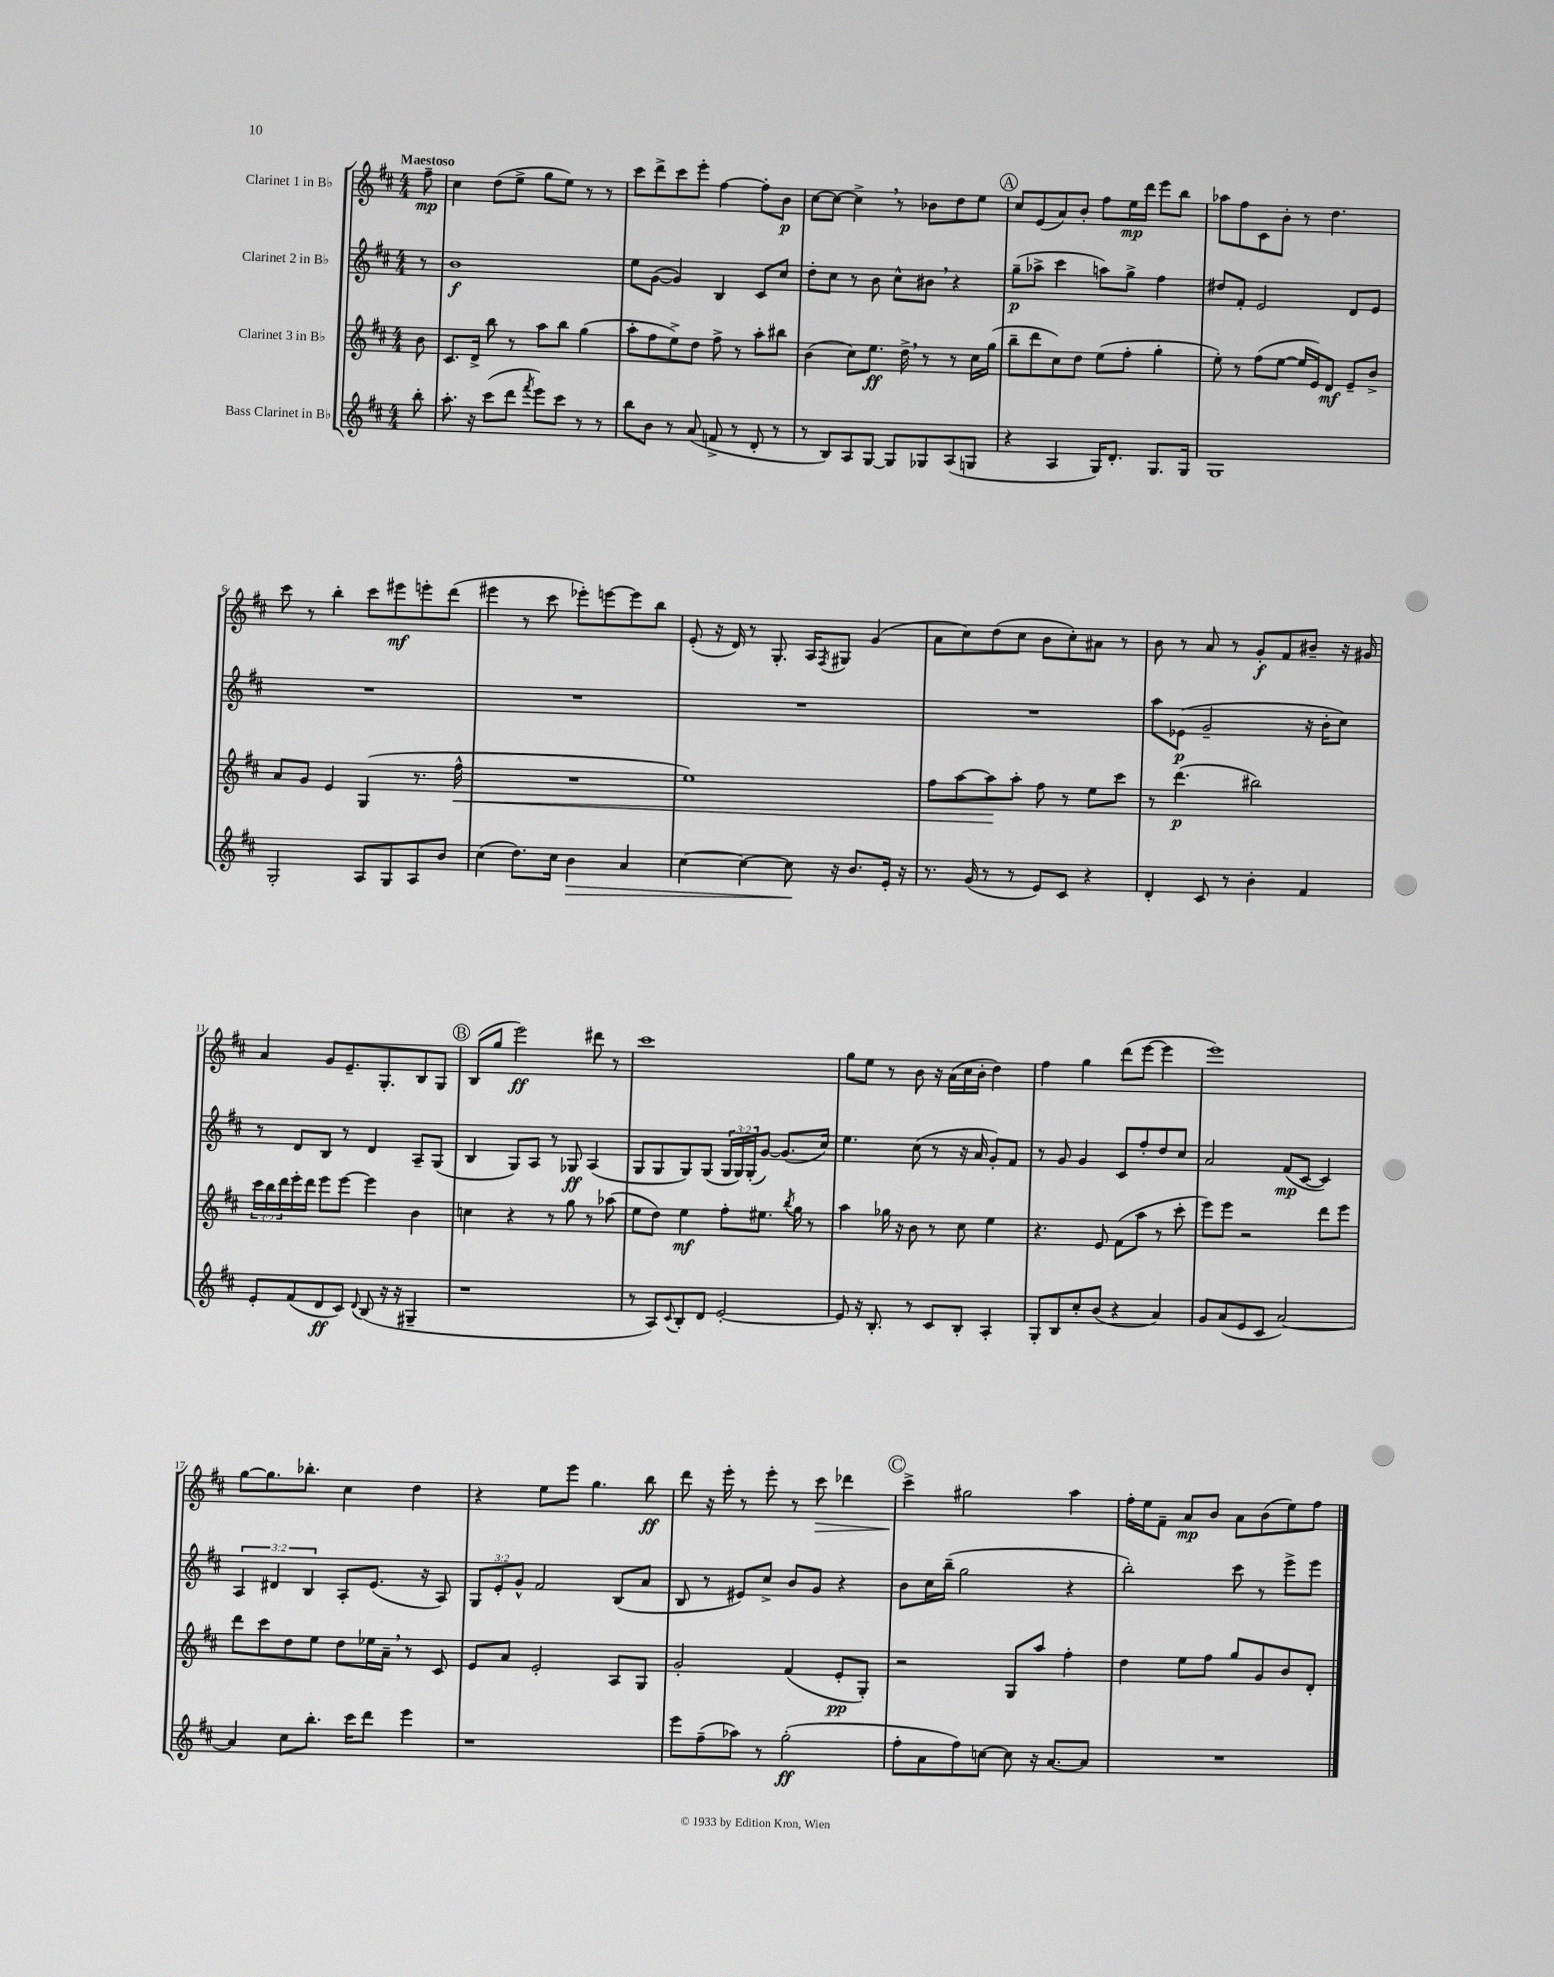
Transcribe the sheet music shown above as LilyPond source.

<<
\new StaffGroup <<
\new Staff = "s0" \with { instrumentName = "Clarinet 1 in Bb" } {
    \clef treble \key d \major \numericTimeSignature \time 4/4 \partial 8 \tempo "Maestoso"
    fis''8--\mp |
    cis''4 d''8( e''8-> g''8 e''8) r8 r8 |
    cis'''8 d'''8-> cis'''8 e'''8-. fis''4~ fis''8-. b'8\p |
    cis''8~ cis''8~ cis''4-> \breathe r8 bes'8 d''8 e''8 |
    \mark \markup { \circle "A" } cis''8 e'8( a'8) b'8-. fis''8 e''16\mp d'''16 e'''8 b''8 |
    aes''8 fis''8 cis'8 b'8-. r8 d''4. |
    cis'''8 r8 b''4-. cis'''8 eis'''8\mf e'''8-. d'''8( |
    eis'''4 r8 cis'''8 ees'''8-.) e'''8~ e'''8 b''8 |
    e'8-.( r16 d'16) r8 g8.-. a16 \acciaccatura { fis8 } gis8 g'4( |
    a'8 cis''8) d''8( cis''8 b'8 cis''8-.) ais'8 r8 |
    b'8 r8 a'8 r8 g'8-.\f fis'8 bis'8-- r16 gis'16 |
    a'4 g'8 e'8.-- g8.-. b8 g8 |
    \mark \markup { \circle "B" } b8( g''8 e'''2\ff) dis'''8 r8 |
    cis'''1 |
    g''8 e''8 r8 b'8 r16 a'16( cis''16 b'16-. d''4) |
    fis''4 g''4 d'''8( e'''8~ e'''4 |
    e'''1) |
    g''8~ g''8. bes''8.-. cis''4 d''4 |
    r4 e''8 e'''8 g''4. b''8\ff |
    d'''8 r16 e'''16-. r8 e'''8-. r8 cis'''8\> des'''4 |
    \mark \markup { \circle "C" } cis'''4->\! gis''2 a''4 |
    fis''16-. e''16 fis'8-- a'8\mp b'8 a'8 b'8( e''8) fis''8 \bar "|." |
}
\new Staff = "s1" \with { instrumentName = "Clarinet 2 in Bb" } {
    \clef treble \key d \major \numericTimeSignature \time 4/4 \override Staff.TupletNumber.text = #tuplet-number::calc-fraction-text \partial 8
    r8 |
    b'1\f |
    e''8 g'8~( g'4) b4 cis'8 cis''8 |
    d''8-. cis''8 r8 b'8 cis''8-^ bis'8 \breathe r4 |
    \mark \markup { \circle "A" } g''8--\p( aes''8-> cis'''4 a''8) g''8-> fis''4 |
    dis''8 fis'8-. e'2 d'8 e'8 |
    R1 |
    R1 |
    R1 |
    R1 |
    a''8 ees'8\p( g'2-- r16 b'16-. cis''8) |
    r8 d'8 b8 r8 d'4 a8-- g8( |
    \mark \markup { \circle "B" } b4 g8) a8 r8 ges8\ff a4( |
    g8 g8 g8) g8( \tuplet 3/2 { g16 g16) g16-.( } g'8~) g'8.( cis''16) |
    e''4. cis''8( r8 r16 a'16 g'8-.) fis'8 |
    r8 g'8 g'4 cis'8 fis''8-. d''8 cis''8 |
    a'2 fis'8\mp( cis'8~ cis'4) |
    \tuplet 3/2 { a4 dis'4 b4 } a8-. e'8.( r16 a8) |
    \tuplet 3/2 { g8 e'8-. g'8-^ } fis'2 b8( a'8 |
    b8 r8 eis'8) cis''8-> b'8 g'8 r4 |
    \mark \markup { \circle "C" } b'8 cis''16 b''16--( g''2 r4 |
    b''2-.) cis'''8 r8 e'''8-> e'''8 \bar "|." |
}
\new Staff = "s2" \with { instrumentName = "Clarinet 3 in Bb" } {
    \clef treble \key d \major \numericTimeSignature \time 4/4 \override Staff.TupletNumber.text = #tuplet-number::calc-fraction-text \partial 8
    b'8 |
    cis'8. d'16-> b''8 r8 a''8 b''8 g''4( |
    a''8-. fis''8 e''8->) d''8 fis''8-> r8 a''8-. bis''8 |
    b'4( cis''8) e''8.\ff d''16-> \breathe r8 r8 cis''16 g''16( |
    \mark \markup { \circle "A" } b''8-- d'''8 cis''8) d''8 e''8( fis''8-. g''4-. |
    e''8-.) r8 fis''8( e''8~ e''16 e'16) d'8\mf e'8-- b'8-> |
    a'8 g'8 e'4 g4( r8. fis''16-^\< |
    R1 |
    e''1) |
    fis''8 a''8~ a''8\! a''8-. fis''8 r8 e''8 cis'''8 |
    r8 d'''4.\p( bis''2) |
    \tuplet 3/2 { cis'''16 b''16 d'''16 } e'''16-. d'''16 e'''8 e'''8~ e'''4 b'4 |
    \mark \markup { \circle "B" } c''4 r4 r8 g''8 r8 aes''8( |
    e''8 d''8) e''4\mf fis''8-. eis''8. \acciaccatura { b''8 } g''16 r8 |
    a''4 ges''16 r16 b'8 r8 cis''8 e''4 |
    r4. e'8 fis'8( a''8 r8 cis'''8-. |
    e'''8) e'''8 r2 d'''8 e'''8 |
    d'''8 cis'''8 d''8 e''8 d''8 ees''16 a'16-- \breathe r8 cis'8 |
    e'8 a'8 e'2-. a8 g8 |
    g'2-. fis'4( e'8-.\pp g8-.) |
    \mark \markup { \circle "C" } r2 g8 a''8 fis''4-. |
    d''4 e''8 fis''8 g''8 g'8 b'8 d'8-. \bar "|." |
}
\new Staff = "s3" \with { instrumentName = "Bass Clarinet in Bb" } {
    \clef treble \key d \major \numericTimeSignature \time 4/4 \partial 8
    b''8-. |
    a''8.-. r16 cis'''8( d'''8 \acciaccatura { fis'''8 } e'''8) cis'''8 r8 r8 |
    b''8 b'8 r8 a'8( f'8-> r8 d'8-. r8 |
    r8 b8) a8 g8~ g8 ges8 a8( g8 |
    \mark \markup { \circle "A" } r4 a4 g16) d'8.-. g8. g16 |
    g1 |
    g2-. a8 g8 a8 b'8 |
    cis''4( d''8.) cis''16 b'4\> a'4 |
    cis''4~ cis''4~ cis''8\! r16 b'8. e'16-. r16 |
    r8. g'16( r8 r8 e'8) cis'8 r4 |
    d'4-. cis'8 r8 b'4-. fis'4 |
    e'8-. fis'8( d'8\ff cis'8) \appoggiatura { d'8 } b8( r16 r16 gis4-- |
    \mark \markup { \circle "B" } r1 |
    r8 a8) \appoggiatura { cis'8 } b8-. d'8 e'2~-. |
    e'8 r16 b8.-. r8 cis'8 b8-. a4-. |
    g8-. b8 cis''8-. b'8( r4 a'4) |
    g'8 a'8( e'8 cis'8 a'2~) |
    a'4 cis''8 b''8.-. cis'''16 d'''8 e'''4 |
    r1 |
    e'''8 fis''8--( aes''8) r8 g''2-.\ff( |
    \mark \markup { \circle "C" } fis''8-. a'8 fis''8) c''8~ c''8 r16 a'8.~ a'8 |
    R1 \bar "|." |
}
>>
>>
